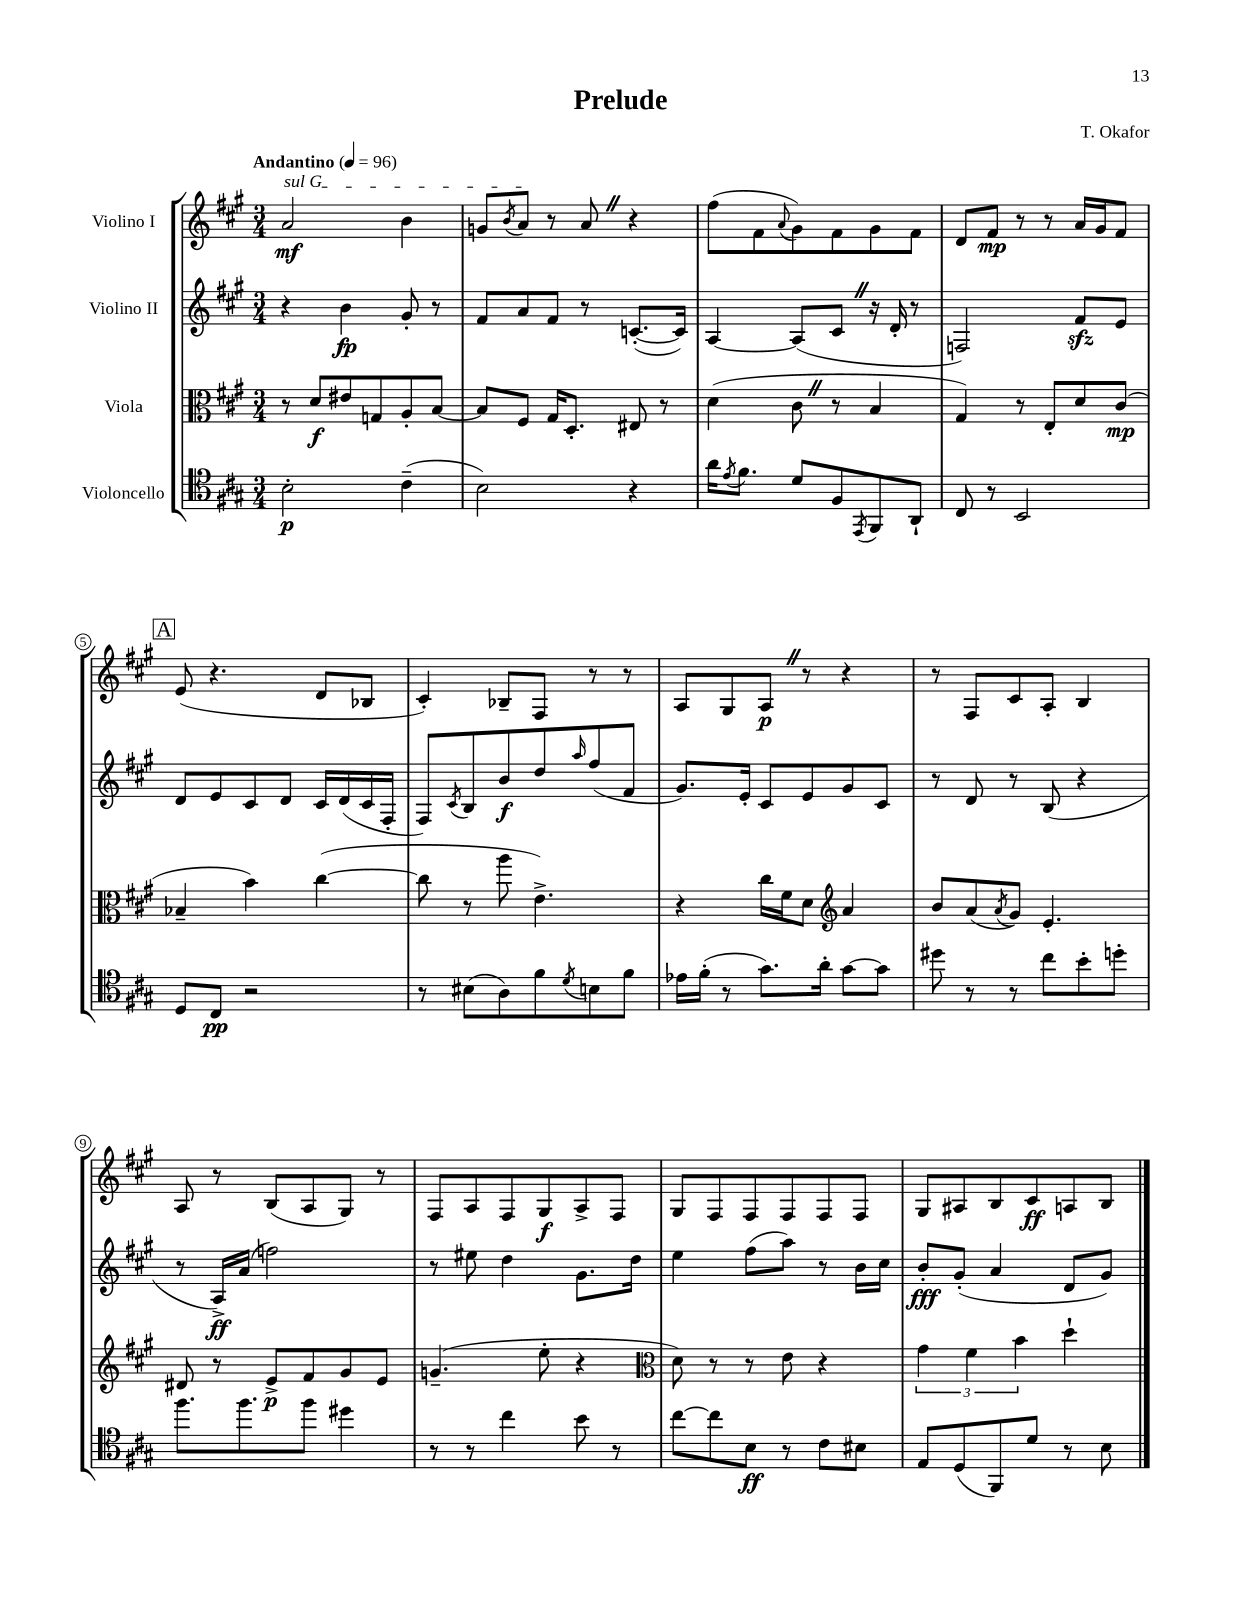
\header { title = "Prelude" composer = "T. Okafor" }
<<
\new StaffGroup <<
\new Staff = "s0" \with { instrumentName = "Violino I" } {
    \clef treble \key a \major \numericTimeSignature \time 3/4 \tempo "Andantino" 4 = 96
    \once \override TextSpanner.bound-details.left.text = \markup { \italic "sul G" } a'2\mf\startTextSpan b'4 |
    g'8 \acciaccatura { b'8 } a'8\stopTextSpan r8 a'8 \once \override BreathingSign.text = \markup { \musicglyph "scripts.caesura.straight" } \breathe r4 |
    fis''8( fis'8 \appoggiatura { a'8 } gis'8) fis'8 gis'8 fis'8 |
    d'8 fis'8\mp r8 r8 a'16 gis'16 fis'8 |
    \mark \markup { \box "A" } e'8( r4. d'8 bes8 |
    cis'4-.) bes8-- fis8 r8 r8 |
    a8 gis8 a8\p \once \override BreathingSign.text = \markup { \musicglyph "scripts.caesura.straight" } \breathe r8 r4 |
    r8 fis8 cis'8 a8-. b4 |
    a8 r8 b8( a8 gis8) r8 |
    fis8 a8 fis8 gis8\f a8-> fis8 |
    gis8 fis8 fis8 fis8 fis8 fis8 |
    gis8 ais8 b8 cis'8\ff a8 b8 \bar "|." |
}
\new Staff = "s1" \with { instrumentName = "Violino II" } {
    \clef treble \key a \major \numericTimeSignature \time 3/4
    r4 b'4\fp gis'8-. r8 |
    fis'8 a'8 fis'8 r8 c'8.~-.( c'16) |
    a4~ a8( cis'8 \once \override BreathingSign.text = \markup { \musicglyph "scripts.caesura.straight" } \breathe r16 d'16-. r8 |
    f2) fis'8\sfz e'8 |
    \mark \markup { \box "A" } d'8 e'8 cis'8 d'8 cis'16 d'16( cis'16 fis16-. |
    fis8) \acciaccatura { cis'8 } b8 b'8\f d''8 \grace { a''16 } fis''8( fis'8 |
    gis'8.) e'16-. cis'8 e'8 gis'8 cis'8 |
    r8 d'8 r8 b8( r4 |
    r8 a16->\ff) a'16( f''2) |
    r8 eis''8 d''4 gis'8. d''16 |
    e''4 fis''8( a''8) r8 b'16 cis''16 |
    b'8-.\fff gis'8-.( a'4 d'8 gis'8) \bar "|." |
}
\new Staff = "s2" \with { instrumentName = "Viola" } {
    \clef alto \key a \major \numericTimeSignature \time 3/4
    r8 d'8\f eis'8 g8 a8-. b8~ |
    b8 fis8 gis16 d8.-. eis8 r8 |
    d'4( cis'8 \once \override BreathingSign.text = \markup { \musicglyph "scripts.caesura.straight" } \breathe r8 b4 |
    gis4) r8 e8-. d'8 cis'8\mp( |
    \mark \markup { \box "A" } bes4-- b'4) cis''4~( |
    cis''8 r8 a''8 e'4.->) |
    r4 cis''16 fis'16 d'8 \clef treble a'4 |
    b'8 a'8( \acciaccatura { a'8 } gis'8) e'4.-. |
    dis'8 r8 e'8->\p fis'8 gis'8 e'8 |
    g'4.--( e''8-. r4 |
    \clef alto d'8) r8 r8 e'8 r4 |
    \tuplet 3/2 { gis'4 fis'4 b'4 } d''4-! \bar "|." |
}
\new Staff = "s3" \with { instrumentName = "Violoncello" } {
    \clef tenor \key a \major \numericTimeSignature \time 3/4
    b2-.\p cis'4--( |
    b2) r4 |
    a'16 \acciaccatura { e'8 } fis'8. d'8 fis8 \acciaccatura { e,8 } fis,8 a,8-! |
    cis8 r8 b,2 |
    \mark \markup { \box "A" } d8 cis8\pp r2 |
    r8 bis8( a8) fis'8 \acciaccatura { d'8 } b8 fis'8 |
    ees'16 fis'16-.( r8 gis'8.) a'16-. gis'8~ gis'8 |
    dis''8 r8 r8 cis''8 b'8-. d''8-. |
    fis''8. fis''8. fis''8 dis''4 |
    r8 r8 cis''4 b'8 r8 |
    cis''8~ cis''8 b8\ff r8 cis'8 bis8 |
    e8 d8( fis,8) d'8 r8 b8 \bar "|." |
}
>>
>>
\layout { \context { \Score \override BarNumber.stencil = #(make-stencil-circler 0.1 0.3 ly:text-interface::print) } }
